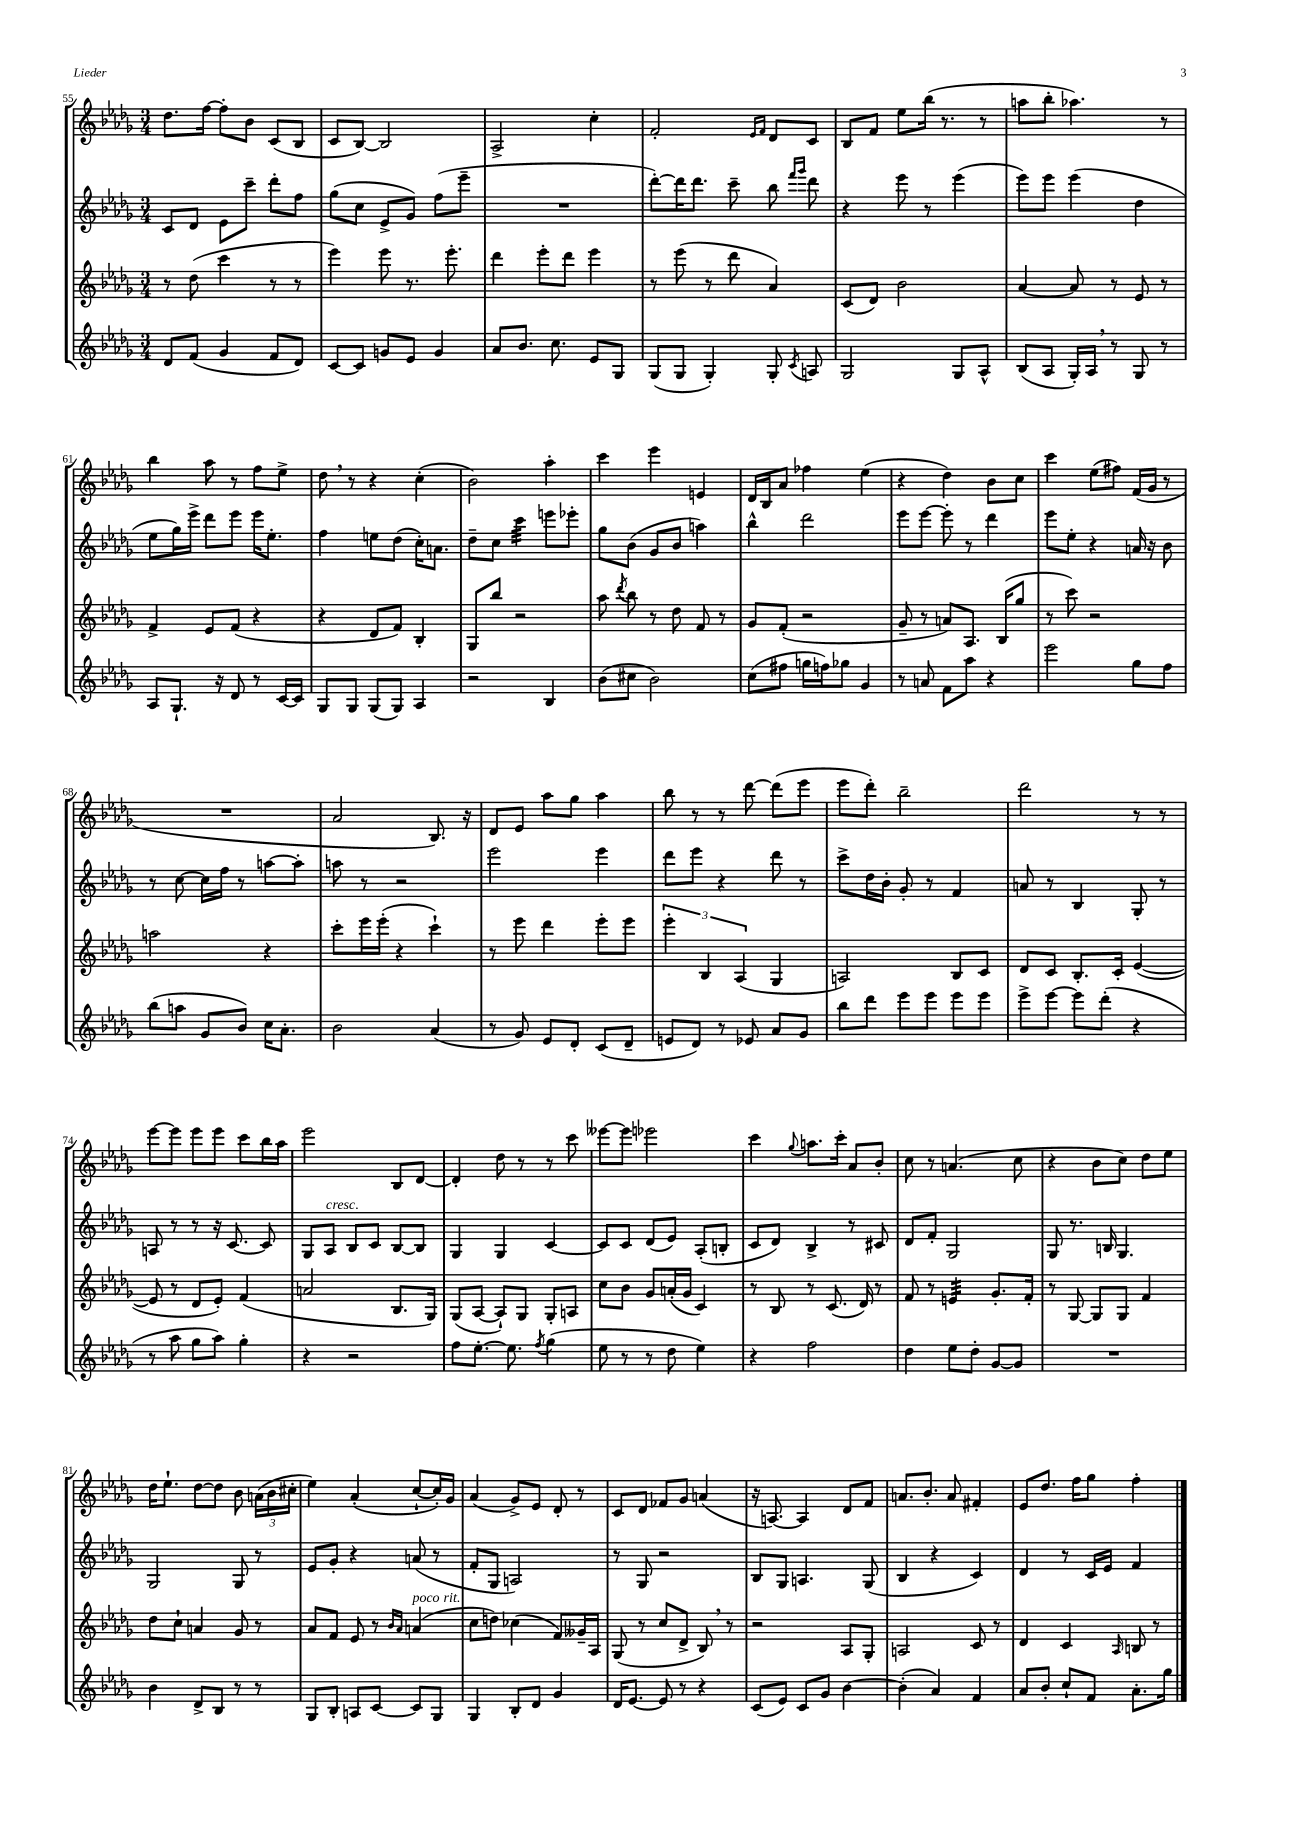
<<
\new StaffGroup <<
\new Staff = "s0" {
    \clef treble \key des \major \numericTimeSignature \time 3/4
    \autoBeamOff des''8.[ f''16]~ f''8[-. bes'8] c'8[( bes8] |
    c'8[ bes8]~) bes2 |
    aes2-> c''4-. |
    f'2-. \grace { ees'16[ f'16] } des'8[ c'8] |
    bes8[ f'8] ees''8[ bes''16]( r8. r8 |
    a''8[ bes''8]-. aes''4.) r8 |
    bes''4 aes''8 r8 f''8[ ees''8]-> |
    des''8 \breathe r8 r4 c''4-.( |
    bes'2) aes''4-. |
    c'''4 ees'''4 e'4 |
    des'16[ bes16 aes'8] fes''4 ees''4( |
    r4 des''4) bes'8[ c''8] |
    c'''4 ees''8[( fis''8]) f'16[( ges'16] r8 |
    R2. |
    aes'2 bes8.) r16 |
    des'8[ ees'8] aes''8[ ges''8] aes''4 |
    bes''8 r8 r8 des'''8~ des'''8[( ees'''8] |
    ees'''8[ des'''8]-.) bes''2-- |
    des'''2 r8 r8 |
    ees'''8[~ ees'''8] ees'''8[ ees'''8] c'''8[ bes''16 aes''16] |
    ees'''2 bes8[ des'8]~ |
    des'4-. des''8 r8 r8 c'''8 |
    eeses'''8[~ eeses'''8] ees'''2 |
    c'''4 \appoggiatura { ges''8 } a''8.[ c'''16]-. aes'8[ bes'8]-. |
    c''8 r8 a'4.( c''8 |
    r4 bes'8[ c''8]) des''8[ ees''8] |
    des''16[ ees''8.]-! des''8[~ des''8] bes'8 \tuplet 3/2 { a'16[( bes'16 cis''16]-. } |
    ees''4) aes'4-.( c''8[~-! c''16-.) ges'16] |
    aes'4( ges'8[->) ees'8] des'8-. r8 |
    c'8[ des'8] fes'8[ ges'8] a'4( |
    r16 a8.~) a4 des'8[ f'8] |
    a'8.[ bes'8.]-. a'8 fis'4-. |
    ees'8[ des''8.] f''16[ ges''8] f''4-. \bar "|." |
}
\new Staff = "s1" {
    \clef treble \key des \major \numericTimeSignature \time 3/4
    \autoBeamOff c'8[ des'8] ees'8[ c'''8]-- des'''8[-. f''8] |
    ges''8[( c''8] ees'8[-> ges'8]) f''8[( ees'''8]-- |
    R2. |
    des'''8[~-.) des'''16 des'''8.] c'''8-- bes''8 \grace { f'''16[ ges'''16] } des'''8 |
    r4 ees'''8 r8 ees'''4( |
    ees'''8[) ees'''8] ees'''4( des''4 |
    ees''8[ ges''16) ees'''16]-> des'''8[ ees'''8] ees'''16[ ees''8.]-. |
    f''4 e''8[ des''8]( c''16[-.) a'8.] |
    des''8[-- c''8] c'''4:32 e'''8[ ees'''8]-. |
    ges''8[ bes'8]( ges'8[ bes'8] a''4) |
    bes''4-^ des'''2 |
    ees'''8[ ees'''8]~ ees'''8-. r8 des'''4 |
    ees'''8[ ees''8]-. r4 a'16 r16 bes'8 |
    r8 c''8~ c''16[ f''16] r8 a''8[~ a''8]-. |
    a''8 r8 r2 |
    ees'''2 ees'''4 |
    des'''8[ ees'''8] r4 des'''8 r8 |
    c'''8[-> des''16 bes'16]-. ges'8-. r8 f'4 |
    a'8 r8 bes4 ges8-. r8 |
    a8 r8 r8 r16 c'8.~ c'8 |
    ges8[ aes8]^\markup { \italic "cresc." } bes8[ c'8] bes8[~ bes8] |
    ges4 ges4 c'4~ |
    c'8[ c'8] des'8[( ees'8]) aes8[-.( b8]-. |
    c'8[ des'8]) bes4-> r8 cis'8 |
    des'8[ f'8]-. ges2 |
    ges8 r8. b16 ges4. |
    ges2 ges8 r8 |
    ees'8[ ges'8]-. r4 a'8( r8 |
    f'8[-. ges8] a2) |
    r8 ges8 r2 |
    bes8[ ges8] a4. ges8( |
    bes4 r4 c'4) |
    des'4 r8 c'16[ ees'16] f'4 \bar "|." |
}
\new Staff = "s2" {
    \clef treble \key des \major \numericTimeSignature \time 3/4
    \autoBeamOff r8 des''8( c'''4 r8 r8 |
    ees'''4) ees'''8 r8. ees'''8.-. |
    des'''4 ees'''8[-. des'''8] ees'''4 |
    r8 ees'''8( r8 des'''8 aes'4) |
    c'8[( des'8]) bes'2 |
    aes'4~ aes'8 r8 ees'8 r8 |
    f'4-> ees'8[ f'8]( r4 |
    r4 des'8[ f'8]) bes4-. |
    ges8[ bes''8] r2 |
    aes''8 \acciaccatura { des'''8 } bes''8 r8 des''8 f'8 r8 |
    ges'8[ f'8]-.( r2 |
    ges'8-- r8 a'8[) aes8.] bes16[( ges''8] |
    r8 c'''8) r2 |
    a''2 r4 |
    c'''8[-. ees'''16 ees'''16]-.( r4 c'''4-!) |
    r8 ees'''8 des'''4 ees'''8[-. ees'''8] |
    \tuplet 3/2 { ees'''4-. bes4 aes4( } ges4 |
    a2) bes8[ c'8] |
    des'8[ c'8] bes8.[-. c'16]-. ees'4~( |
    ees'8 r8 des'8[ ees'8]-.) f'4( |
    a'2 bes8.[ ges16]) |
    ges8[( aes8]~ aes8[-!) ges8] ges8[-. a8] |
    c''8[ bes'8] ges'8[ a'16-.( ges'16] c'4) |
    r8 bes8 r8 c'8.( des'16) r8 |
    f'8 r8 e'4:32 ges'8.[-. f'16]-. |
    r8 ges8~ ges8[ ges8] f'4 |
    des''8[ c''8]-! a'4 ges'8 r8 |
    aes'8[ f'8] ees'8 r8 \grace { bes'16[ aes'16] } a'4^\markup { \italic "poco rit." }( |
    c''8[ d''8]) ces''4( f'8[) geses'16-- aes16] |
    ges8( r8 c''8[ des'8]-> bes8) \breathe r8 |
    r2 aes8[ ges8]-. |
    a2 c'8 r8 |
    des'4 c'4 \grace { aes16 } b8 r8 \bar "|." |
}
\new Staff = "s3" {
    \clef treble \key des \major \numericTimeSignature \time 3/4
    \autoBeamOff des'8[ f'8]( ges'4 f'8[ des'8]) |
    c'8[~ c'8] g'8[ ees'8] g'4 |
    aes'8[ bes'8.] c''8. ees'8[ ges8] |
    ges8[( ges8] ges4-.) ges8-. \acciaccatura { c'8 } a8 |
    ges2 ges8[ aes8]-^ |
    bes8[( aes8] ges16[-.) aes16] \breathe r8 ges8 r8 |
    aes8[ ges8.]-! r16 des'8 r8 c'16[~ c'16] |
    ges8[ ges8] ges8[( ges8]) aes4 |
    r2 bes4 |
    bes'8[( cis''8] bes'2) |
    c''8[( fis''8] g''16[ f''16) ges''8] ges'4 |
    r8 a'8 f'8[ aes''8] r4 |
    ees'''2 ges''8[ f''8] |
    bes''8[( a''8] ges'8[ bes'8]) c''16[ aes'8.]-. |
    bes'2 aes'4( |
    r8 ges'8) ees'8[ des'8]-. c'8[( des'8]-- |
    e'8[ des'8]) r8 ees'8 aes'8[ ges'8] |
    bes''8[ des'''8] ees'''8[ ees'''8] ees'''8[ ees'''8] |
    ees'''8[-> ees'''8]~ ees'''8[ des'''8]-.( r4 |
    r8 aes''8 ges''8[ aes''8]) ges''4-. |
    r4 r2 |
    f''8[ ees''8.]~-. ees''8. \acciaccatura { f''8 } ges''4( |
    ees''8 r8 r8 des''8 ees''4) |
    r4 f''2 |
    des''4 ees''8[ des''8]-. ges'8[~ ges'8] |
    R2. |
    bes'4 des'8[-> bes8] r8 r8 |
    ges8[ bes8]-. a8[ c'8]~ c'8[ ges8] |
    ges4 bes8[-. des'8] ges'4 |
    des'16[ ees'8.]~ ees'8 r8 r4 |
    c'8[( ees'8]) c'8[ ges'8] bes'4~ |
    bes'4-.( aes'4) f'4 |
    aes'8[ bes'8]-. c''8[-! f'8] aes'8.[-. ges''16] \bar "|." |
}
>>
>>
\layout { \context { \Score currentBarNumber = #55 } }
